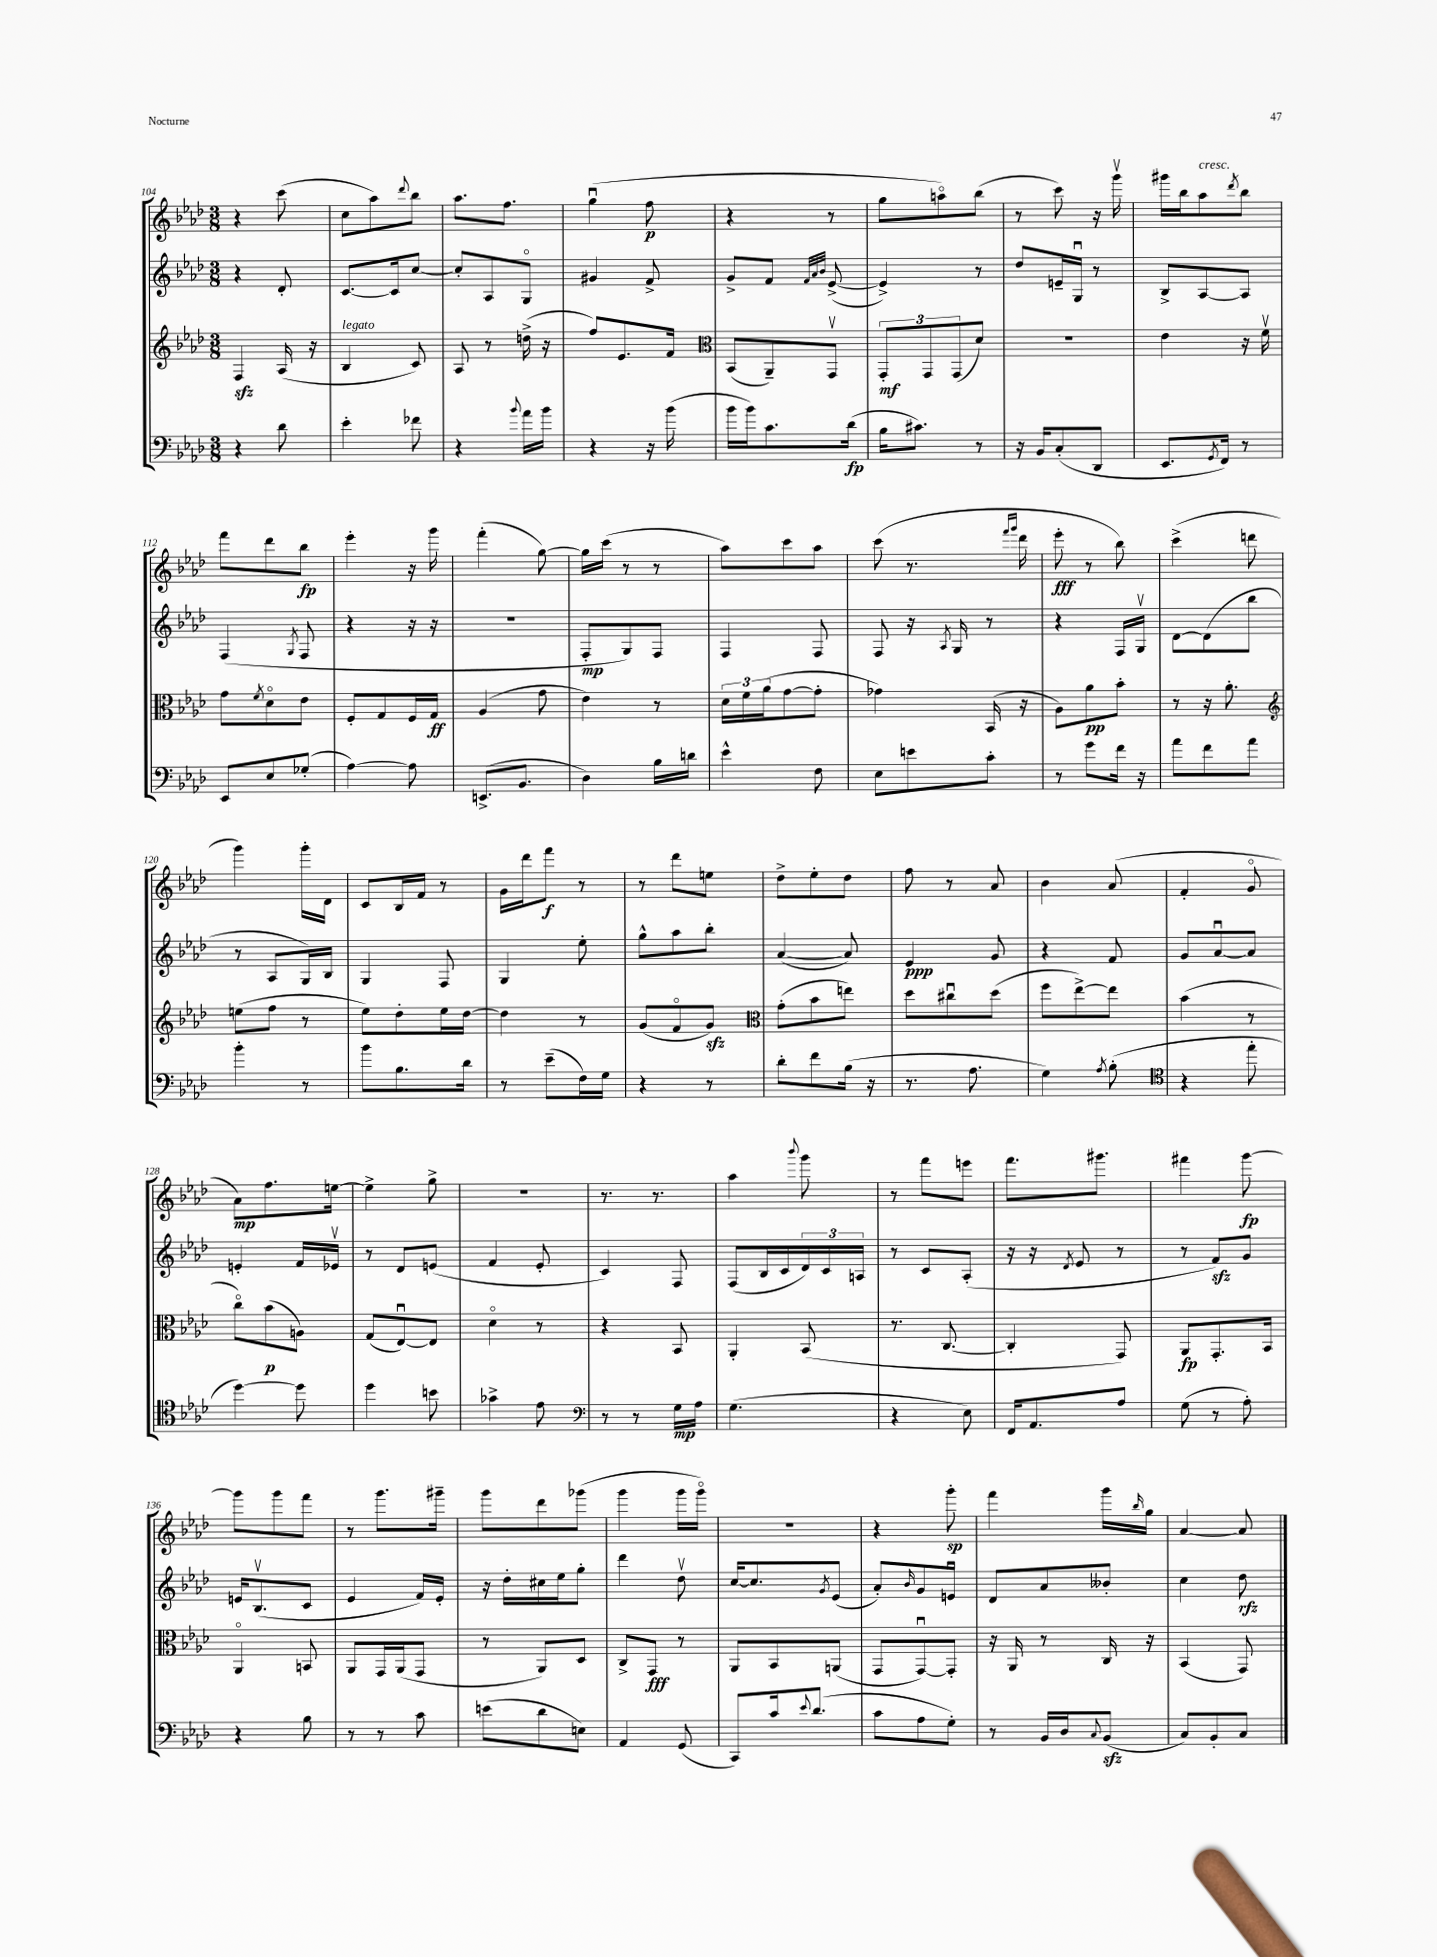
<<
\new StaffGroup <<
\new Staff = "s0" {
    \clef treble \key aes \major \numericTimeSignature \time 3/8
    r4 c'''8( |
    c''8 aes''8) \appoggiatura { des'''8 } bes''8 |
    aes''8. f''8. |
    g''4\downbow( f''8\p |
    r4 r8 |
    g''8 a''8\flageolet) bes''8( |
    r8 c'''8) r16 g'''16\upbow |
    gis'''16 bes''16 aes''8^\markup { \italic "cresc." } \acciaccatura { des'''8 } bes''8 |
    f'''8 des'''8 bes''8\fp |
    ees'''4-. r16 g'''16 |
    f'''4-.( g''8~) |
    g''16 c'''16( r8 r8 |
    aes''8) c'''8 aes''8 |
    c'''8( r8. \grace { f'''16 g'''16 } des'''16 |
    ees'''8-.\fff r8 bes''8) |
    c'''4->( d'''8 |
    g'''4) g'''16-. des'16 |
    c'8 bes16 f'16 r8 |
    g'16 des'''16 f'''8\f r8 |
    r8 des'''8 e''8 |
    des''8-> ees''8-. des''8 |
    f''8 r8 aes'8 |
    bes'4 aes'8( |
    f'4-. g'8\flageolet |
    aes'8\mp) f''8. e''16~ |
    e''4-> g''8-> |
    R4. |
    r8. r8. |
    aes''4 \appoggiatura { bes'''8 } g'''8 |
    r8 f'''8 e'''8 |
    f'''8. gis'''8. |
    fis'''4 g'''8~\fp |
    g'''8 g'''8 f'''8 |
    r8 g'''8. gis'''16-- |
    g'''8 des'''8 ges'''8( |
    g'''4 g'''16 g'''16\flageolet) |
    R4. |
    r4 g'''8-.\sp |
    f'''4 g'''16 \grace { bes''16 } g''16 |
    aes'4~ aes'8 \bar "|." |
}
\new Staff = "s1" {
    \clef treble \key aes \major \numericTimeSignature \time 3/8
    r4 des'8-. |
    c'8.~ c'16 c''8~ |
    c''8-. aes8 g8\flageolet |
    gis'4 f'8-> |
    g'8-> f'8 \grace { f'32 aes'32 bes'32 } ees'8~->( |
    ees'4->) r8 |
    des''8 e'16-- g16\downbow r8 |
    bes8-> aes8~ aes8 |
    f4( \acciaccatura { g8 } f8 |
    r4 r16 r16 |
    R4. |
    f8-.\mp g8) f8 |
    f4 f8 |
    f8 r16 \acciaccatura { aes8 } g16 r8 |
    r4 f16 g16\upbow |
    des'8~ des'8( bes''8 |
    r8 aes8 g16) bes16 |
    g4 f8 |
    g4 ees''8-. |
    g''8-^ aes''8 bes''8-. |
    aes'4~( aes'8) |
    ees'4\ppp g'8 |
    r4 f'8 |
    g'8 aes'8~\downbow aes'8 |
    e'4-. f'16 ees'16\upbow |
    r8 des'8 e'8( |
    f'4 ees'8-. |
    c'4) f8 |
    f8( bes16 c'16 \tuplet 3/2 { des'16) c'16 a16 } |
    r8 c'8 aes8-.( |
    r16 r16 \acciaccatura { des'8 } ees'8 r8 |
    r8 f'8\sfz) g'8 |
    e'16 bes8.\upbow( c'8 |
    ees'4 f'16) ees'16-. |
    r16 des''16-. cis''16 ees''16 g''8-. |
    des'''4 des''8\upbow |
    c''16~ c''8. \acciaccatura { g'8 } ees'8( |
    aes'8-.) \grace { bes'16 } g'8 e'8\downbow |
    des'8 aes'8 beses'8-. |
    c''4 des''8\rfz \bar "|." |
}
\new Staff = "s2" {
    \clef treble \key aes \major \numericTimeSignature \time 3/8
    f4\sfz aes16( r16 |
    bes4^\markup { \italic "legato" } c'8) |
    aes8 r8 d''16->( r16 |
    f''8) ees'8. f'16 |
    \clef alto bes,8( aes,8--) g,8\upbow |
    \tuplet 3/2 { g,8-.\mf g,8 g,8( } des'8) |
    R4. |
    ees'4 r16 f'16\upbow |
    g'8 \acciaccatura { f'8 } des'8\flageolet ees'8 |
    f8-. g8 f16 g16\ff |
    aes4( g'8 |
    ees'4) r8 |
    \tuplet 3/2 { des'16 f'16 aes'16( } g'8~ g'8-. |
    ges'4) bes,16( r16 |
    aes8) aes'8\pp bes'8-. |
    r8 r16 aes'8.-. |
    \clef treble e''8( f''8 r8 |
    ees''8) des''8-. ees''16 des''16~ |
    des''4 r8 |
    g'8( f'8\flageolet g'8\sfz) |
    \clef alto g'8-.( bes'8 e''8) |
    des''8 cis''8\downbow des''8( |
    f''8 ees''8~->) ees''8 |
    bes'4( r8 |
    c''8\flageolet) bes'8\p( a8) |
    g8( ees8~\downbow) ees8 |
    des'4\flageolet r8 |
    r4 bes,8 |
    aes,4-. bes,8( |
    r8. c8.~ |
    c4-. g,8) |
    aes,8\fp g,8.-. bes,16 |
    aes,4\flageolet b,8 |
    aes,8 g,16 aes,16( g,8 |
    r8 aes,8) des8 |
    c8-> g,8\fff r8 |
    aes,8 bes,8 a,8( |
    g,8 g,8~\downbow) g,8-. |
    r16 aes,16 r8 c16 r16 |
    bes,4( g,8) \bar "|." |
}
\new Staff = "s3" {
    \clef bass \key aes \major \numericTimeSignature \time 3/8
    r4 des'8 |
    ees'4-. fes'8 |
    r4 \appoggiatura { bes'8 } aes'16 bes'16 |
    r4 r16 bes'16( |
    bes'16 bes'16) c'8. des'16\fp( |
    bes16 cis'8.) r8 |
    r16 bes,16 c8-.( des,8 |
    ees,8. \acciaccatura { g,8 } f,16) r8 |
    ees,8 ees8 ges8-.( |
    aes4~) aes8 |
    e,8.->( bes,8. |
    des4) bes16 d'16 |
    ees'4-^ f8 |
    ees8 e'8 c'8-. |
    r8 g'8 f'16 r16 |
    aes'8 f'8 aes'8 |
    bes'4-. r8 |
    bes'8 bes8. des'16 |
    r8 ees'8--( f16) g16 |
    r4 r8 |
    des'8-. f'8 bes16( r16 |
    r8. aes8. |
    g4) \acciaccatura { aes8 } bes8-.( |
    \clef tenor r4 ees''8-. |
    des''4~) des''8 |
    des''4 b'8 |
    ges'4-> ees'8 |
    \clef bass r8 r8 g16\mp aes16 |
    g4.( |
    r4 ees8) |
    f,16 aes,8. aes8 |
    g8( r8 aes8-.) |
    r4 bes8 |
    r8 r8 c'8 |
    e'8( des'8 e8) |
    aes,4 g,8( |
    c,8) c'16 \appoggiatura { ees'8 } des'8.( |
    c'8 aes8 g8-.) |
    r8 bes,16 des16 \appoggiatura { c8 } bes,8\sfz( |
    c8) bes,8-. c8 \bar "|." |
}
>>
>>
\layout { \context { \Score currentBarNumber = #104 } }
